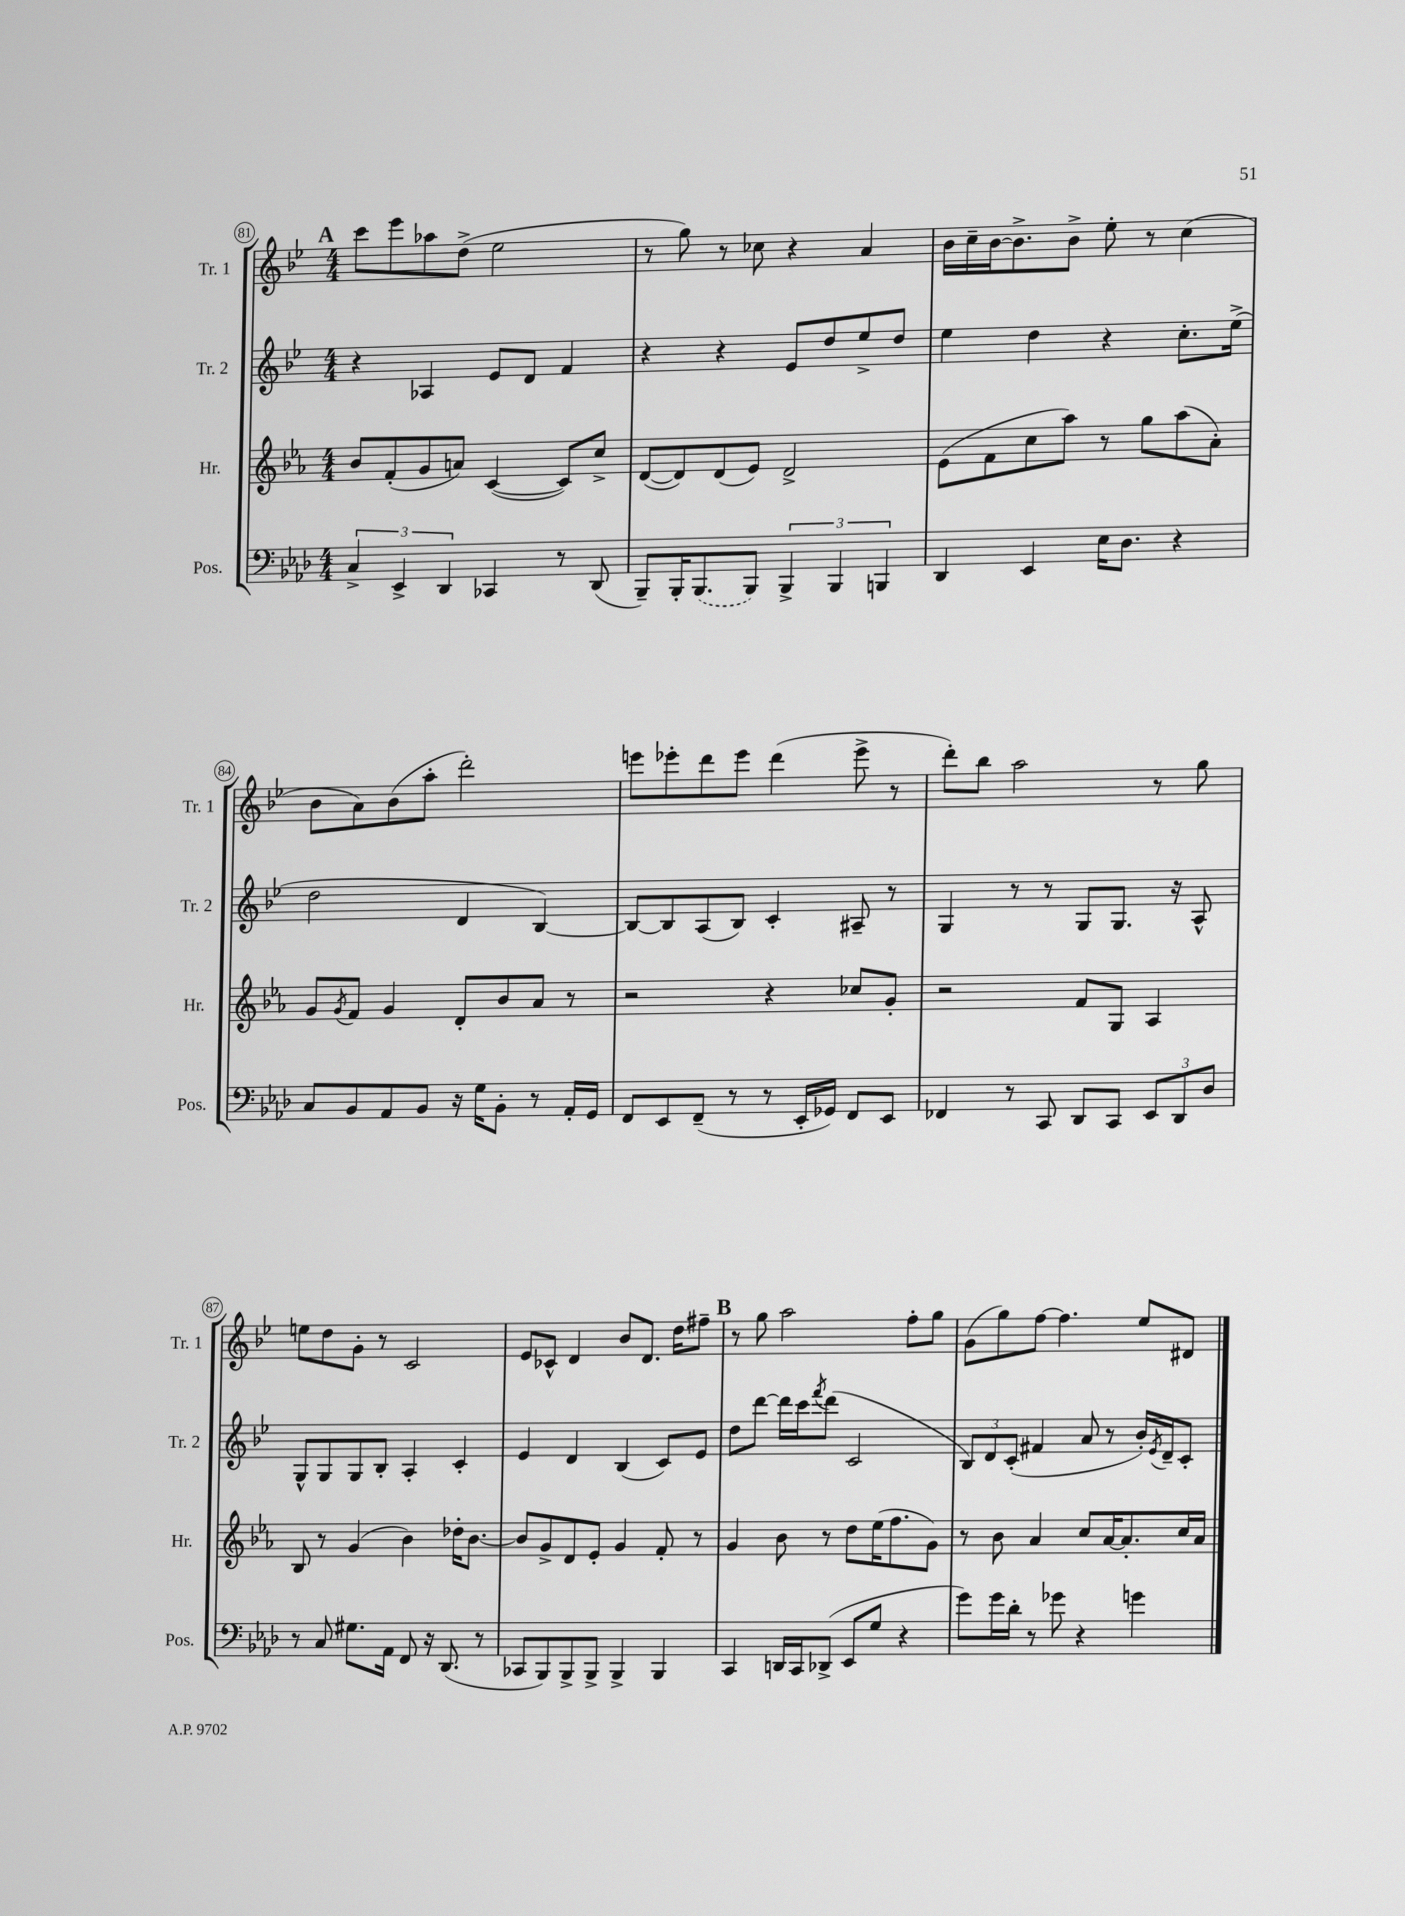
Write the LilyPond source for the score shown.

<<
\new StaffGroup <<
\new Staff = "s0" \with { instrumentName = "Tr. 1" shortInstrumentName = "Tr. 1" } {
    \clef treble \key bes \major \numericTimeSignature \time 4/4
    \mark \markup { \bold "A" } c'''8 ees'''8 aes''8 d''8->( ees''2 |
    r8 g''8) r8 ces''8 r4 a'4 |
    bes'16 c''16-- bes'16~ bes'8.-> bes'8-> ees''8-. r8 c''4( |
    bes'8 a'8) bes'8( a''8-. d'''2-.) |
    e'''8 ees'''8-. d'''8 ees'''8 d'''4( ees'''8-> r8 |
    d'''8-.) bes''8 a''2 r8 g''8 |
    e''8 d''8 g'8-. r8 c'2 |
    ees'8 ces'8-^ d'4 bes'8 d'8. d''16 fis''8-- |
    \mark \markup { \bold "B" } r8 g''8 a''2 f''8-. g''8 |
    g'8( g''8) f''8~ f''4. ees''8 dis'8 \bar "|." |
}
\new Staff = "s1" \with { instrumentName = "Tr. 2" shortInstrumentName = "Tr. 2" } {
    \clef treble \key bes \major \numericTimeSignature \time 4/4
    \mark \markup { \bold "A" } r4 aes4 ees'8 d'8 f'4 |
    r4 r4 ees'8 d''8 ees''8-> d''8 |
    ees''4 d''4 r4 c''8.-. ees''16->( |
    d''2 d'4 bes4~) |
    bes8~ bes8 a8( bes8) c'4-. ais8-- r8 |
    g4 r8 r8 g8 g8. r16 a8-^ |
    g8-^ g8 g8 bes8-. a4-. c'4-. |
    ees'4 d'4 bes4( c'8) ees'8 |
    \mark \markup { \bold "B" } d''8 d'''8~ d'''16 c'''16 \acciaccatura { f'''8 } d'''8( c'2 |
    \tuplet 3/2 { bes8) d'8 c'8-.( } fis'4 a'8 r8 bes'16-.) \acciaccatura { ees'8 } d'16-- c'8-. \bar "|." |
}
\new Staff = "s2" \with { instrumentName = "Hr." shortInstrumentName = "Hr." } {
    \clef treble \key ees \major \numericTimeSignature \time 4/4
    \mark \markup { \bold "A" } bes'8 f'8-.( g'8 a'8) c'4~( c'8) c''8-> |
    d'8~( d'8) d'8( ees'8) d'2-> |
    ees'8( f'8 c''8 aes''8) r8 g''8 aes''8( aes'8-.) |
    g'8 \acciaccatura { g'8 } f'8 g'4 d'8-. bes'8 aes'8 r8 |
    r2 r4 ces''8 g'8-. |
    r2 f'8 g8 aes4 |
    bes8 r8 g'4( bes'4) des''16-. bes'8.~ |
    bes'8 g'8-> d'8 ees'8-. g'4 f'8-. r8 |
    \mark \markup { \bold "B" } g'4 bes'8 r8 d''8 ees''16( f''8. g'8) |
    r8 bes'8 aes'4 c''8 aes'16~ aes'8.-. c''16 aes'16 \bar "|." |
}
\new Staff = "s3" \with { instrumentName = "Pos." shortInstrumentName = "Pos." } {
    \clef bass \key aes \major \numericTimeSignature \time 4/4
    \mark \markup { \bold "A" } \tuplet 3/2 { c4-> ees,4-> des,4 } ces,4 r8 des,8( |
    bes,,8--) bes,,16-. \once \slurDashed bes,,8.( bes,,8) \tuplet 3/2 { bes,,4-> bes,,4 b,,4 } |
    des,4 ees,4 ees16 des8. r4 |
    c8 bes,8 aes,8 bes,8 r16 g16 bes,8-. r8 aes,16-. g,16 |
    f,8 ees,8 f,8--( r8 r8 ees,16-. ges,16) f,8 ees,8 |
    fes,4 r8 c,8 des,8 c,8 \tuplet 3/2 { ees,8 des,8 des8 } |
    r8 c8 gis8. aes,16 f,8 r16 des,8.( r8 |
    ces,8 bes,,8) bes,,8-> bes,,8-> bes,,4-> bes,,4 |
    \mark \markup { \bold "B" } c,4 d,16 c,16 des,8->( ees,8 g8 r4 |
    g'8) g'16 des'16-. r8 ges'8 r4 g'4 \bar "|." |
}
>>
>>
\layout { \context { \Score currentBarNumber = #81 \override BarNumber.stencil = #(make-stencil-circler 0.1 0.3 ly:text-interface::print) } }
